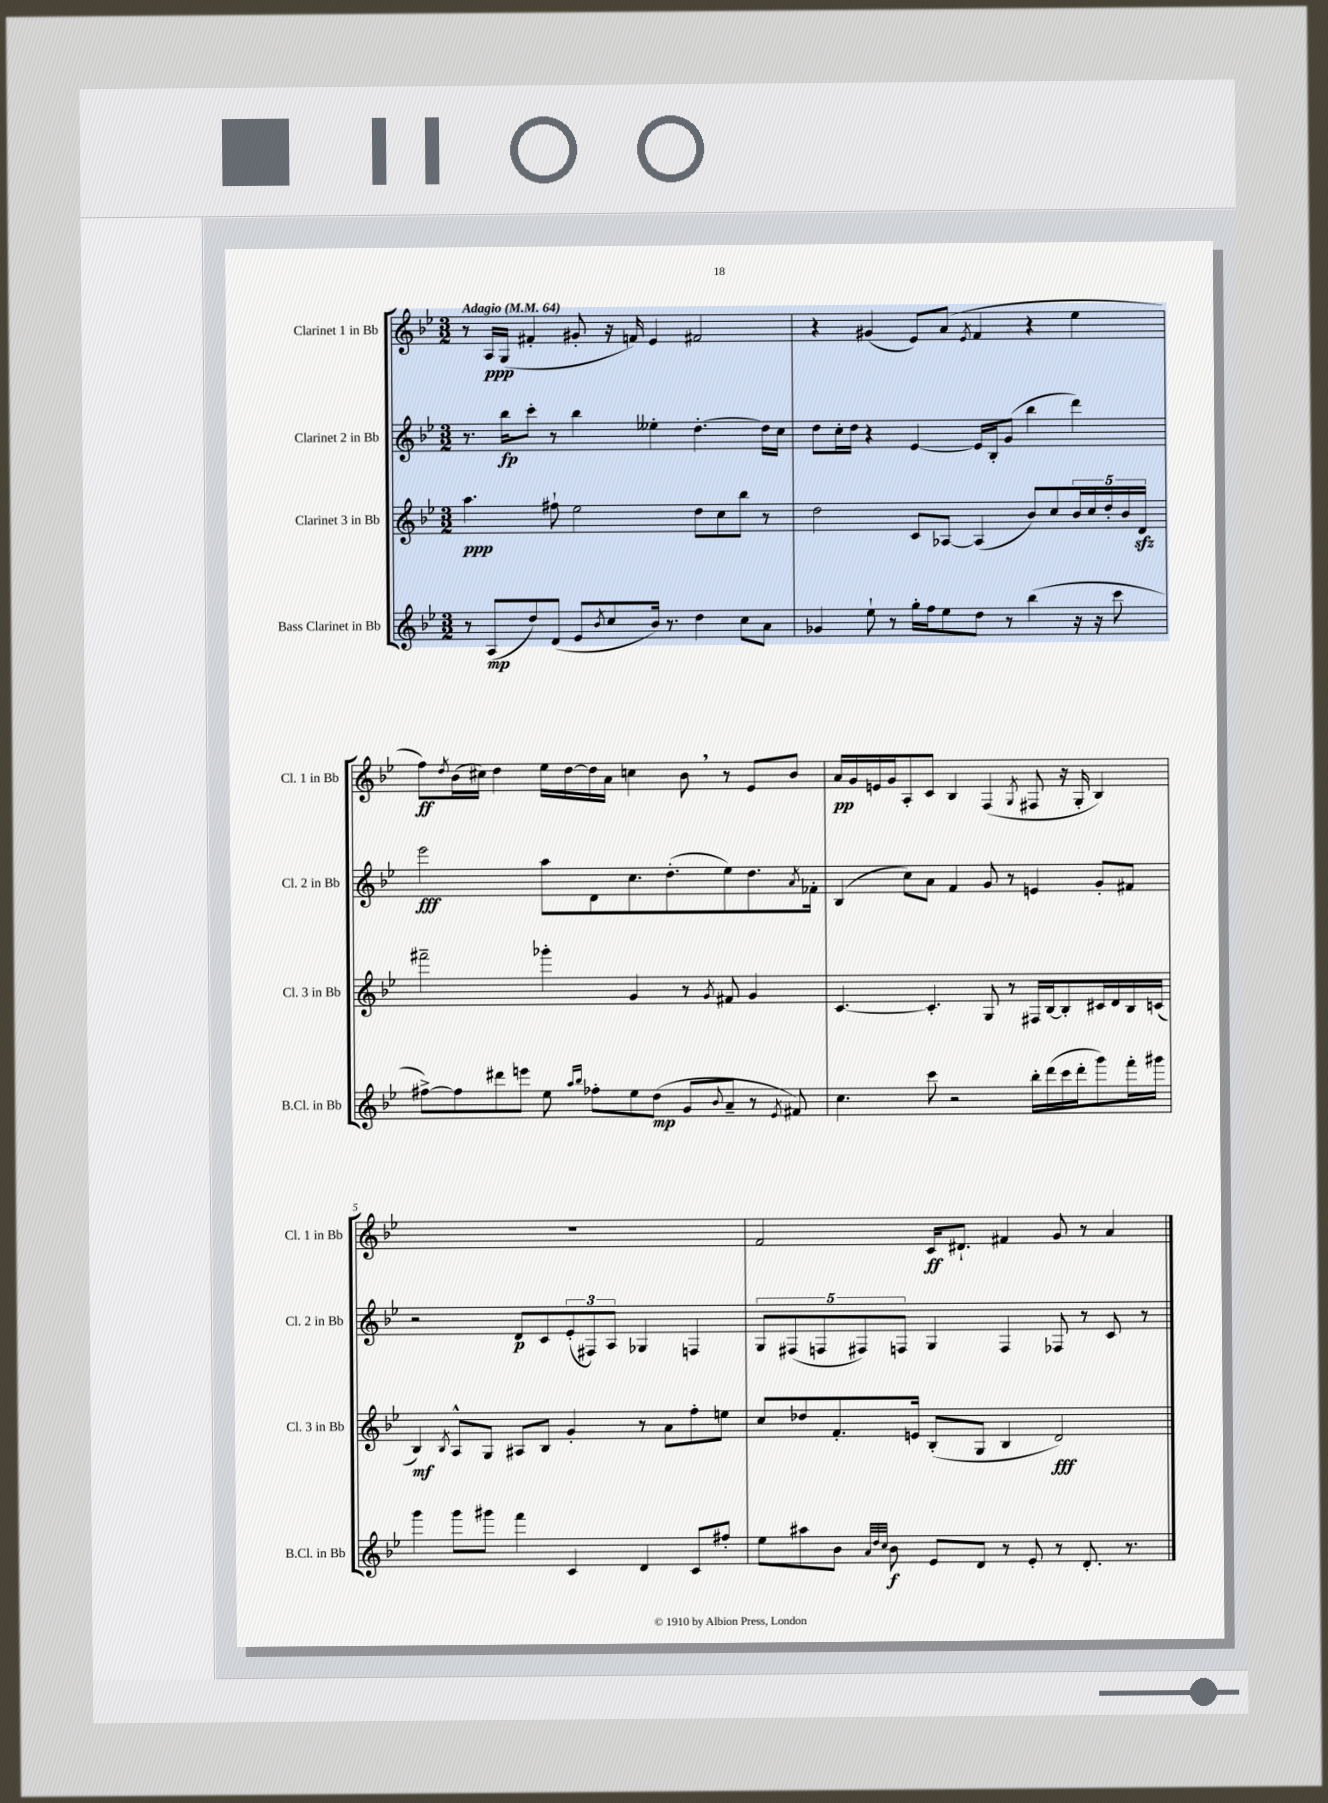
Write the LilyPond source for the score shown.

<<
\new StaffGroup <<
\new Staff = "s0" \with { instrumentName = "Clarinet 1 in Bb" shortInstrumentName = "Cl. 1 in Bb" } {
    \clef treble \key bes \major \numericTimeSignature \time 3/2 \tempo "Adagio" 4 = 64
    r8 a16\ppp g16( fis'4-. gis'8-. r16 f'16) ees'4 fis'2 |
    r4 gis'4( ees'8) a'8( \acciaccatura { ees'8 } f'4 r4 ees''4 |
    f''8\ff) \acciaccatura { d''8 } bes'16( cis''16) d''4 ees''16 d''16~ d''16 a'16 c''4 bes'8 \breathe r8 ees'8 bes'8 |
    a'16\pp g'16 e'16 g'16 a8-. c'8 bes4 f4( \acciaccatura { g8 } fis8 r16 g16-. bes4) |
    R1. |
    f'2 c'16\ff dis'8.-! fis'4 g'8 r8 a'4 \bar "|." |
}
\new Staff = "s1" \with { instrumentName = "Clarinet 2 in Bb" shortInstrumentName = "Cl. 2 in Bb" } {
    \clef treble \key bes \major \numericTimeSignature \time 3/2
    r8. bes''16\fp c'''8-. r8 bes''4 eeses''4-. d''4.~-. d''16 c''16 |
    d''8 c''16-. d''16 r4 ees'4~ ees'16 bes16-. g'8( bes''4 d'''4) |
    ees'''2\fff a''8 d'8 c''8. d''8.-.( ees''8) d''8. \acciaccatura { a'8 } fes'16-. |
    bes4( c''8) a'8 f'4 g'8 r8 e'4 g'8-. fis'8 |
    r2 d'8\p c'8 \tuplet 3/2 { ees'8-.( fis8) a8 } ges4 f4 |
    \tuplet 5/4 { g8 fis8( f8 fis8) f8 } g4 f4 fes8 r8 c'8 r8 \bar "|." |
}
\new Staff = "s2" \with { instrumentName = "Clarinet 3 in Bb" shortInstrumentName = "Cl. 3 in Bb" } {
    \clef treble \key bes \major \numericTimeSignature \time 3/2
    a''4.\ppp fis''8-! ees''2 d''8 c''8 bes''8 r8 |
    d''2 c'8 aes8~ aes4( bes'8) c''8 \tuplet 5/4 { bes'16 c''16 d''16-. bes'16 d'16\sfz } |
    fis'''2-- ges'''4-. g'4 r8 \acciaccatura { g'8 } fis'8 g'4 |
    c'4.~ c'4.-. g8 r8 fis16 bes16~ bes8-. cis'16 d'16 bes16 c'16( |
    bes4\mf) \acciaccatura { bes8 } a8-^ g8 ais8 bes8 g'4-. r8 a'8 f''8-. e''8 |
    c''8 des''8 f'8.-. e'16 bes8-.( g8 bes4 d'2\fff) \bar "|." |
}
\new Staff = "s3" \with { instrumentName = "Bass Clarinet in Bb" shortInstrumentName = "B.Cl. in Bb" } {
    \clef treble \key bes \major \numericTimeSignature \time 3/2
    r8 a8\mp( d''8) d'8( ees'8 \acciaccatura { bes'8 } c''8 bes'16) r8. d''4 c''8 a'8 |
    ges'4 ees''8-! r8 g''16-. f''16 ees''8 d''8 r8 bes''4( r16 r16 c'''8 |
    fis''8~->) fis''8 dis'''8 e'''8 ees''8 \grace { a''16 bes''16 } fes''8-. ees''8 d''8\mp( g'8 \appoggiatura { bes'8 } a'8-- r8 \acciaccatura { ees'8 } fis'8) |
    c''4. c'''8 r2 bes''16-. d'''16( c'''16 d'''16-. g'''8) f'''16-. gis'''16 |
    g'''4 g'''8 gis'''8 f'''4 c'4 d'4 c'8 fis''8-. |
    ees''8 ais''8 bes'8 \grace { a'32 d''32 c''32 } bes'8\f ees'8 d'8 r8 ees'8-. r8 d'8.-. r8. \bar "|." |
}
>>
>>
\layout { \context { \Score \override BarNumber.break-visibility = ##(#f #t #t) barNumberVisibility = #(every-nth-bar-number-visible 5) } }
